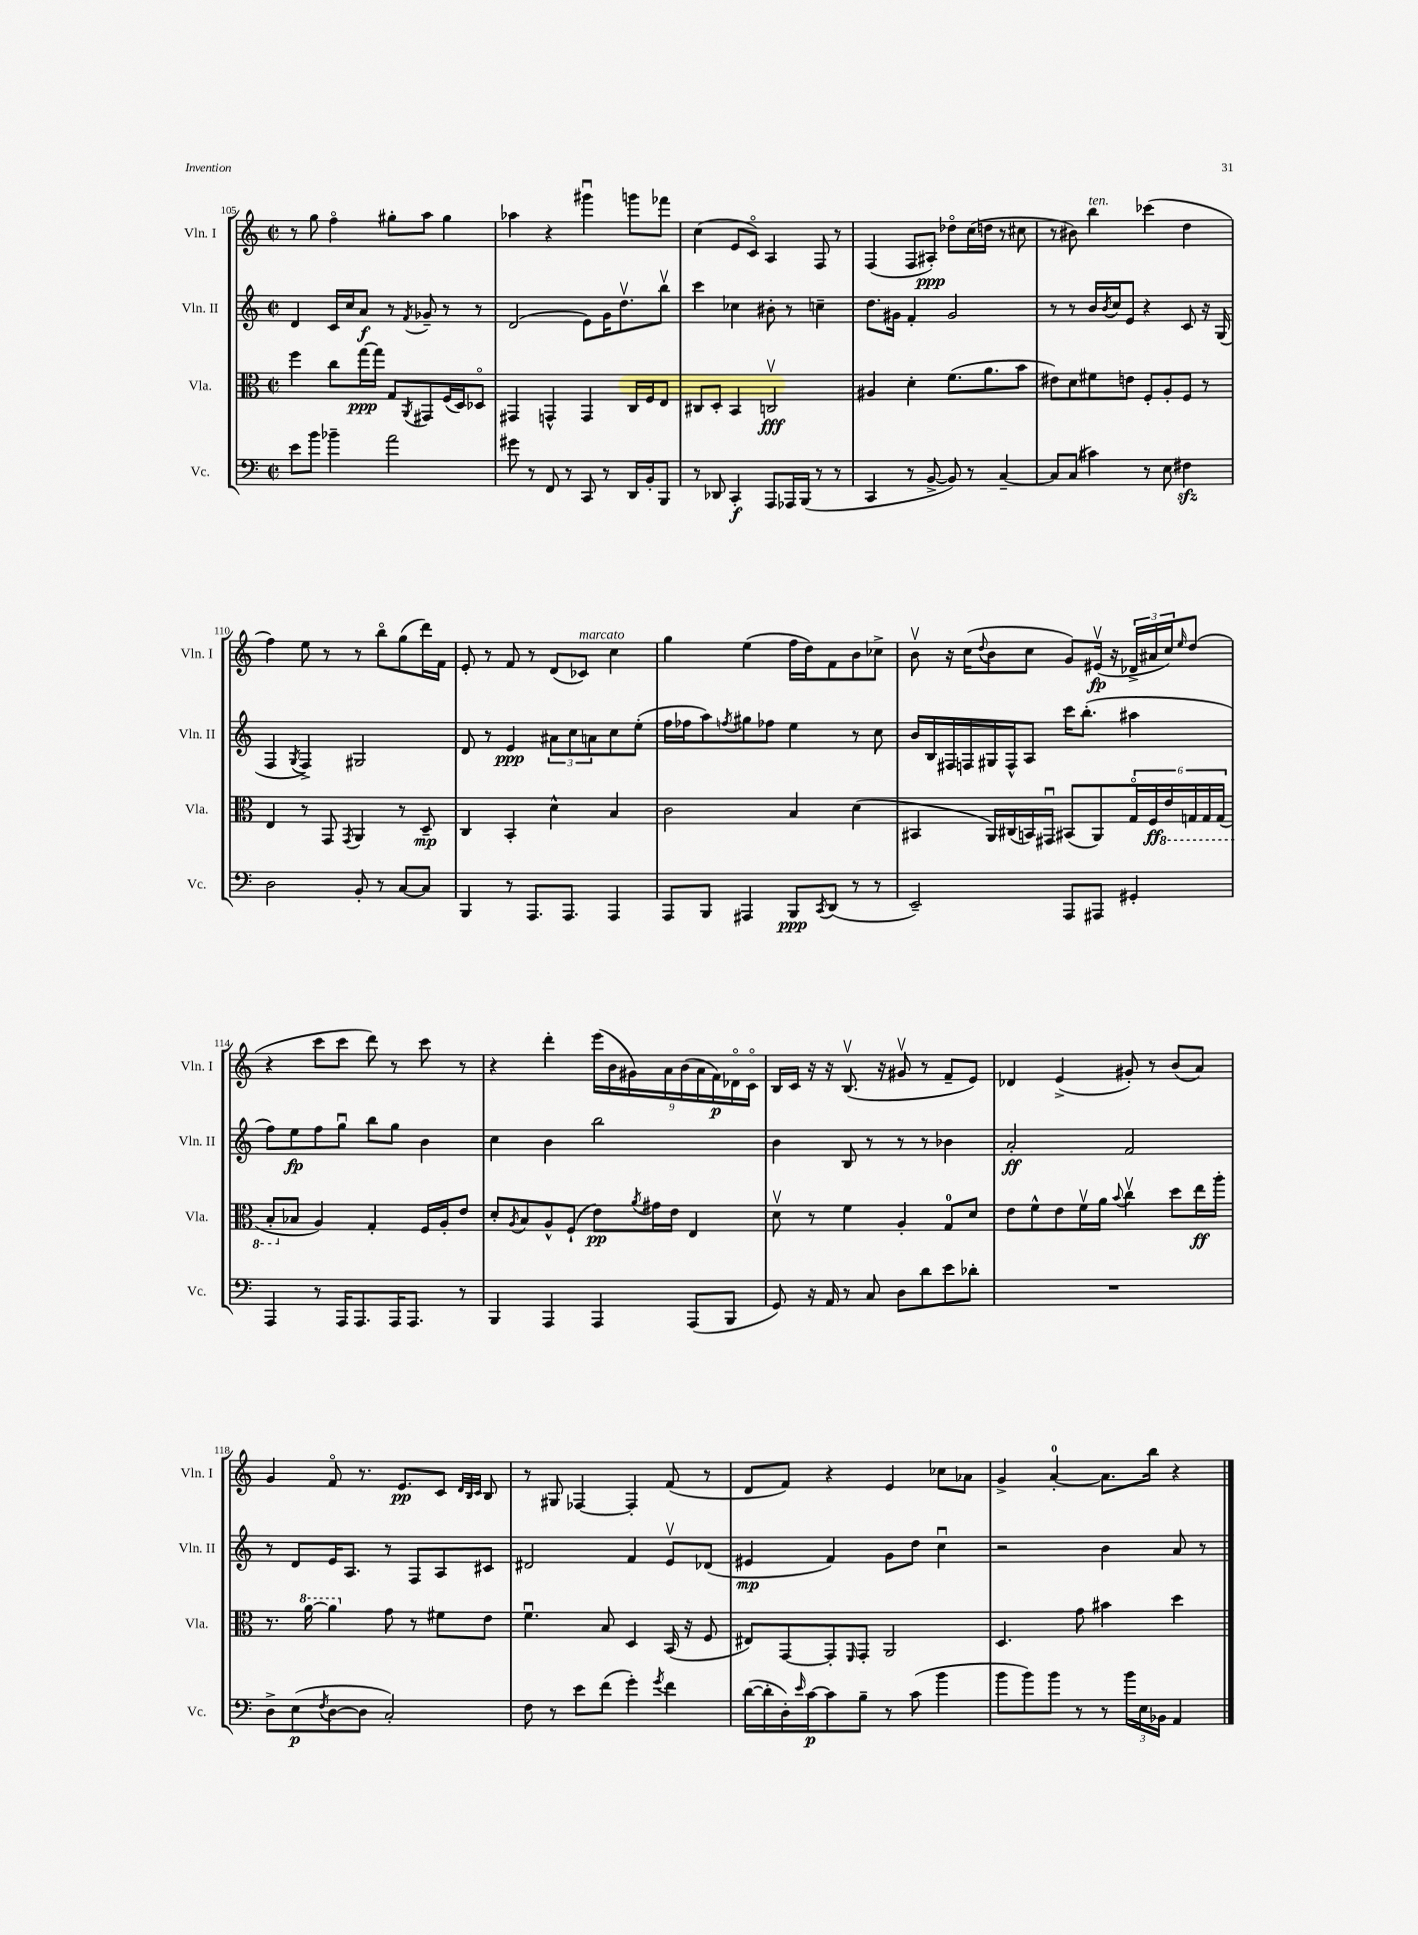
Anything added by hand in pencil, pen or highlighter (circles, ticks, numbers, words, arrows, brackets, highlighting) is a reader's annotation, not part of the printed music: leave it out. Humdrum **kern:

**kern	**kern	**kern	**kern
*staff4	*staff3	*staff2	*staff1
*clefF4	*clefC3	*clefG2	*clefG2
*k[]	*k[]	*k[]	*k[]
*M2/2	*M2/2	*M2/2	*M2/2
*met(c|)	*met(c|)	*met(c|)	*met(c|)
8e\L	4ff\	4d/	8r
8b\J	.	.	8gg\
4b-~\	8cc\L	16c/LL	4ffo\
.	.	16cc/J	.
.	[16gg\L	8a/J	.
.	16gg\]JJ	.	.
2a\	8G/L	8r	8gg#'\L
.	8qAA/	8qf/	.
.	8GG#/	8g-~/	8aa\J
.	(16F/L	8r	4gg#\
.	16D/J)	.	.
.	8D-o/J	8r	.
=	=	=	=
8g#\	4GG#/	(2d/	4aa-\
8r	.	.	.
8FF/	4GG^^/	.	4r
8r	.	.	.
8CC/	4GG/	8e\L)	4ggg#u\
8r	.	16g\K	.
.	.	8.ddv\	.
16DD/LL	16C/LL	.	8ggg\L
16BB'/J	16F/J	.	.
8BBB/J	8E/J	8bbv\J	8fff-\J
=	=	=	=
8r	8C#/L	4ccc\	(4cc\
8DD-/	8D'/J	.	.
4CC'/	4BB/	4cc-\	8e/L
.	.	.	8co/J)
8AAA/L	2Cv/	8b#'\	4A/
16AAA-/L	.	8r	.
(16BBB/JJ	.	.	.
8r	.	4cc~\	8F/
8r	.	.	8r
=	=	=	=
4CC/	4A#/	8.dd\L	(4F/
.	.	16g#\Jk	.
8r	4d'\	4f'/	8F/L
[8BB^/	.	.	8A#'/J)
8BB/])	(8.f\L	2g#/	8dd-o\L
8r	.	.	(16cc\L
.	8.a\	.	16dd\JJ
[4C~/	.	.	8r
.	8b\J	.	8cc#\
=	=	=	=
8C/]L	8e#\L)	8r	8r
(8C/J	8d\	8r	8b#\)
4c#\)	8f#\	16b/LL	4bb\
.	.	8qb/	.
.	.	16cc/J	.
.	8e\J	8e/J	.
8r	8F'/L	4r	(4ccc-\
8E\	8A'/	.	.
4F#\	8F/J	8c/	4dd\
.	8r	16r	.
.	.	(16G/	.
=	=	=	=
2D\	4E/	4F/	4ff\)
.	.	8qG/	.
.	8r	4F^/)	8ee\
.	8GG/	.	8r
.	8qGG/	.	.
8BB'/	4AA/	2G#/	8r
8r	.	.	8bbo\L
[8C/L	8r	.	(8gg\
8C/]J	8D~/	.	16ddd\L)
.	.	.	16f\JJ
=	=	=	=
4BBB/	4C/	8d/	8e'/
.	.	8r	8r
8r	4BB'/	4e/	8f/
8.AAA/L	.	.	8r
.	4d^^\	12a#\L	(8d/L
8.AAA/J	.	.	.
.	.	12cc\	.
.	.	.	8c-/J)
.	.	12a\	.
4AAA/	4B/	8cc\	4cc\
.	.	(8ee'\J	.
=	=	=	=
8AAA/L	2c\	16ff\LL	4gg\
.	.	16ff-\J	.
8BBB/J	.	8aa\)	.
.	.	8qff/	.
4AAA#/	.	8gg#\	(4ee\
.	.	8ff-\J	.
8BBB/L	4B/	4ee\	16ff\LL
.	.	.	16dd\J)
8qCC/	.	.	.
(8DD/J	.	.	8f\
8r	(4d\	8r	8b\
8r	.	8cc\	8cc-^\J
=	=	=	=
2EE~/)	4BB#/	16b/LL	8bv\
.	.	16B/	.
.	.	16F#/	16r
.	.	16F/	(16cc\LK
.	.	.	8qqdd/
.	16AA/LL)	16G#/	8b\
.	(16C#/	16F^^/J	.
.	16BB/)	8A/J	8cc\J
.	16GG#u/JJ	.	.
8AAA/L	(8BB#/L	16ccc\LK	8g/L)
.	.	(8.bb'\J	.
8AAA#/J	8AA/)	.	(16e#v/Jk
.	.	.	16r
4GG#'/	24Go/L	4aa#\	24d-^/LL
.	24F/	.	24a#/
.	24E/	.	24cc/J)
.	.	.	16qqee/
.	24GG/	.	(8dd/J
.	24GG/	.	.
.	(24GG/JJ	.	.
=	=	=	=
4AAA/	8BB'/L	8ff\L)	4r
.	8B-/J	8ee\	.
8r	4A/)	8ff\	8ccc\L
16AAA/LK	.	8ggu\J	8ccc\J
8.AAA/	.	.	.
.	4G'/	8bb\L	8ddd\)
16AAA/K	.	8gg\J	8r
8.AAA/J	.	.	.
.	16F/LL	4b\	8ccc\
.	16A'/J	.	.
8r	8e/J	.	8r
=	=	=	=
4BBB/	8d'/L	4cc\	4r
.	8qA/	.	.
.	8B/	.	.
4AAA/	8A^^/	4b\	4ddd'\
.	(8F`/J	.	.
4AAA/	8e\L)	2bb\	(18eee\LL
.	.	.	18b\
.	.	.	18g#\)
.	8qa/	.	.
.	16g#\L	.	.
.	.	.	18a\
.	16e\JJ	.	.
.	.	.	(18b\
(8AAA/L	4E/	.	.
.	.	.	18a\
.	.	.	18f\)
8BBB/J	.	.	.
.	.	.	18d-o\
.	.	.	18co\JJ
=	=	=	=
8GG/)	8dv\	4b\	16B/LL
.	.	.	16c/JJ
16r	8r	.	16r
16AA/	.	.	16r
8r	4f\	8B/	(8.Bv/
8C/	.	8r	.
.	.	.	16r
8D\L	4A'/	8r	8g#v/
8d\	.	8r	8r
8e\	8G/L	4b-\	8f~/L
8d-'\J	8d/J	.	8e/J)
=	=	=	=
1r	8e\L	2a'/	4d-/
.	8f^^\	.	.
.	8e\	.	(4e^/
.	16fv\L	.	.
.	16a\JJ	.	.
.	8qqb/	.	.
.	4ccv\	2f/	8g#'/)
.	.	.	8r
.	8dd\L	.	(8b/L
.	16ee\L	.	8a/J)
.	16aa'\JJ	.	.
=	=	=	=
8D^\L	8.r	8r	4g/
(8E\	.	8d/L	.
.	[16aa\	.	.
8qF/	.	.	.
[8D\	4aa\]	16e/K	8fo/
.	.	8.A/J	.
8D\]J	.	.	8.r
2C'/)	8g\	8r	.
.	.	.	8.e/L
.	8r	8F/L	.
.	8f#\L	8A/	8c/J
.	.	.	32qqd/LLL
.	.	.	32qqB/
.	.	.	32qqc/JJJ
.	8e\J	8c#/J	8B/
=	=	=	=
8F\	4.fu\	2d#/	8r
8r	.	.	8G#/
8e\L	.	.	[4F-/
(8f\J	8B/	.	.
4g'\)	4D/	4f/	4F-'/]
8qg/	.	.	.
4f\	(16BB/	8ev/L	(8f/
.	16r	.	.
.	8F/	(8d-/J	8r
=	=	=	=
([16d\LL	8E#/L)	4e#/	8d/L
16d'\]	.	.	.
16D'\)	[8GG/	.	8f/J)
16qqe/	.	.	.
[16c\J	.	.	.
8c\]	8GG'/]	4f/)	4r
.	16qqFF/	.	.
8B~\J	8GG'/J	.	.
8r	2AA/	8g\L	4e/
(8c\	.	8dd\J	.
4b\	.	4ccu\	8cc-\L
.	.	.	8a-\J
=	=	=	=
8b\L	4.D/	2r	4g^/
8b\)	.	.	.
8b\J	.	.	[4a'/
8r	8g\	.	.
8r	4b#\	4b\	8.a\]L
24b\LL	.	.	.
24E\	.	.	.
.	.	.	16bb\Jk
24BB-\JJ	.	.	.
4AA/	4dd\	8a/	4r
.	.	8r	.
==	==	==	==
*-	*-	*-	*-
